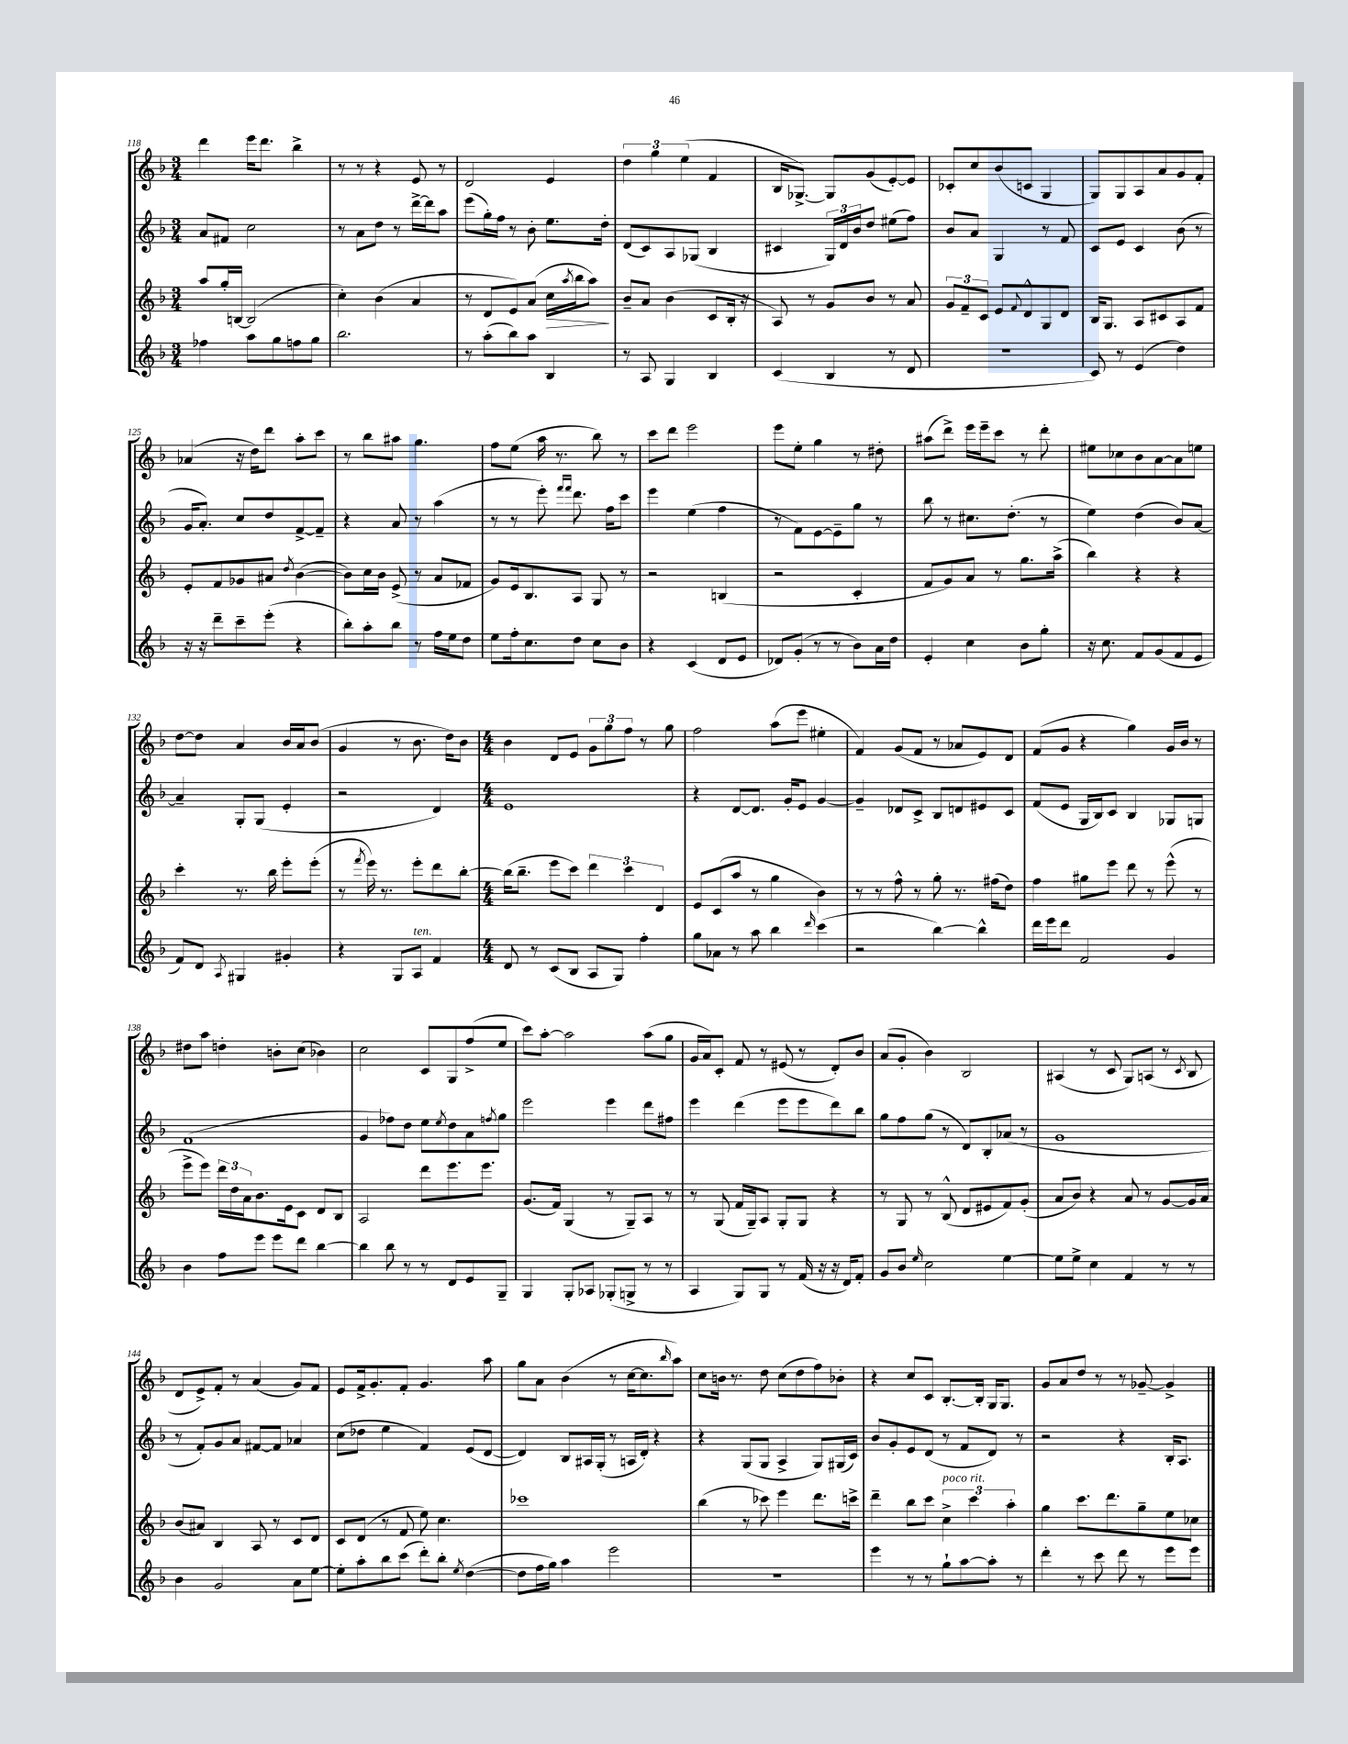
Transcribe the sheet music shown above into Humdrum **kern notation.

**kern	**kern	**kern	**kern
*staff4	*staff3	*staff2	*staff1
*clefG2	*clefG2	*clefG2	*clefG2
*k[b-]	*k[b-]	*k[b-]	*k[b-]
*M3/4	*M3/4	*M3/4	*M3/4
4ff-	8aa	8a	4ddd
.	16gg'	8f#	.
.	[16B	.	.
8aa	(2B]	2cc	16eee
.	.	.	8.ddd
8gg	.	.	.
8ff	.	.	4bb-^
8gg	.	.	.
=	=	=	=
2.bb-	4cc')	8r	8r
.	.	8a	8r
.	(4b-	8dd	4r
.	.	8r	.
.	4a	[16ddd^	8e
.	.	16ddd]	.
.	.	8aa	8r
=	=	=	=
8r	8r	(8eee	2d
(8aa'	8d	16gg')	.
.	.	16ff	.
8bb-)	8e)	8r	.
8aa	(8a	8b-'	.
4B-	16cc	8.ee	4e
.	8qaa	.	.
.	16bb-	.	.
.	8aa)	.	.
.	.	16dd'	.
=	=	=	=
8r	8b-~	(8d	6dd
8A	8a	8c)	.
.	.	.	6gg
4G	(4b-	8A	.
.	.	.	(6ee
.	.	(8G-	.
4B-	8c	4B-	4f
.	16B-'	.	.
.	16r	.	.
=	=	=	=
(4c	8A)	4c#	16B-
.	.	.	[8.G-^)
.	8r	.	.
4B-	8g	24G)	8G-]
.	.	24d	.
.	.	24b-	.
.	8b-	8dd	(8g
8r	8r	(8ee#	[8e')
8d	8a	8ff)	8e]
=	=	=	=
2.r	12g	8b-	8c-'
.	12f~	.	.
.	.	8a	8cc
.	12c	.	.
.	8e	4G	(8b-
.	8qqf	.	.
.	8d^^	.	8c
.	8G	8r	4G
.	8d	8f	.
=	=	=	=
8c)	16B-	8c	8G)
.	8.G	.	.
8r	.	8e	8G
(4e	8A	4c	8A
.	8c#	.	8a
4dd)	8A	(8b-	8g
.	8f	8r	8f'
=	=	=	=
16r	8e'	16g	(4a-
16r	.	8.a')	.
8ddd~	8f	.	.
8ccc~	8g-	8cc	16r
.	.	.	16dd)
(8eee'	8a#	8dd	8ddd
.	8qdd	.	.
4r	([4b-	[8f^	8aa'
.	.	8f~]	8ccc
=	=	=	=
8bb-')	8b-])	4r	8r
8aa'	16cc	.	8bb-
.	16b-	.	.
8bb-	(8e^	8a	8aa#
8r	8r	8r	4.gg
16ff	8a	(4aa	.
16ee	.	.	.
8dd	8f-	.	.
=	=	=	=
8ee	8g)	8r	8ff
16ff'	16e	8r	(8ee
8.cc	8.B-	.	.
.	.	8eee')	16aa
.	.	.	8.r
.	.	16qqfff	.
.	.	16qqfff	.
8dd	8A	8.ddd	.
8cc	8G	.	8bb-)
.	.	16ff	.
8b-	8r	8ccc	8r
=	=	=	=
4r	2r	4eee	8ccc
.	.	.	8ddd
(4c	.	(4ee	2eee
8d	(4B	4ff	.
8e	.	.	.
=	=	=	=
8d-)	2r	8r	8eee
(8g'	.	8f)	8ee'
8r	.	[8e	4gg
8r	.	8e~]	.
8b-)	4c'	8gg	8r
16a	.	8r	8dd#'
16dd	.	.	.
=	=	=	=
4e'	8f	8bb-	(8aa#
.	8g)	8r	8ddd^)
4cc	8a	8.cc#	16eee
.	.	.	16eee~
.	8r	.	8ccc
.	.	(8.dd'	.
8b-	8.gg	.	8r
8gg'	.	8r	8ddd'
.	(16aa^	.	.
=	=	=	=
16r	4bb-)	4ee)	8ee#
8.cc	.	.	.
.	.	.	8cc-
8f	4r	(4dd	8b-
(8g	.	.	[8a
8f	4r	8b-)	8a]
8e	.	[8a	8ee
=	=	=	=
8f)	4ccc'	4a~]	[8dd
8d	.	.	8dd]
8qA	.	.	.
4G#	8.r	8G'	4a
.	.	(8G	.
.	16bb-	.	.
4g#'	8eee'	4e'	16b-
.	.	.	16a
.	(8eee'	.	(8b-
=	=	=	=
4r	8r	2r	4g
.	8qfff	.	.
.	16eee)	.	.
.	8.r	.	.
8G	.	.	8r
8A	8eee'	.	8.b-
4f	8ddd	4d)	.
.	.	.	16dd)
.	[8bb-'	.	8b-
=	=	=	=
*M4/4	*M4/4	*M4/4	*M4/4
8d	(16bb-]	1e	4b-
.	8.bb-~	.	.
8r	.	.	.
(8c	8eee	.	8d
8B-	8ccc)	.	8e
8A	6ddd	.	12g
.	.	.	12gg
8G)	.	.	.
.	6ccc	.	12ff
4ff'	.	.	8r
.	6d	.	.
.	.	.	8gg
=	=	=	=
8gg	8e	4r	2ff
8a-	(8c	.	.
8r	8aa	[8d	.
8aa	8r	8.d]	.
4bb-	4gg	.	(8aa
.	.	16g'	.
.	.	8e	8eee
16qqddd	.	.	.
(4ccc	4b-)	[4g	4ee#'
=	=	=	=
2r	8r	4g~]	4f)
.	8r	.	.
.	8ff^^	8d-	(8g
.	8r	8c^	8f
[4bb-)	8gg'	8B-	8r
.	8.r	8d	8a-
4bb-^^]	.	8e#	8e)
.	(16ff#	.	.
.	8dd)	8c	8d
=	=	=	=
16ddd	4ff	(8f	(8f
16eee	.	.	.
8ddd	.	8e	8g
2f	8gg#	16G	4r
.	.	16B-)	.
.	8eee	8c	.
.	8ddd	4B-	4gg)
.	8r	.	.
4g	(8eee^^	8G-	16g
.	.	.	16b-
.	8r	8G	8r
=	=	=	=
4b-	8eee^	(1f	8dd#
.	8eee)	.	8aa
8ff	24ddd	.	4dd'
.	24dd	.	.
.	24a	.	.
8eee	8.b-	.	.
8eee	.	.	8b'
.	16e	.	.
8ddd	8c	.	(8cc
[4bb-	8d	.	4b-)
.	8B-	.	.
=	=	=	=
4bb-]	2A	4g	2cc
8bb-	.	8ff-)	.
8r	.	8dd	.
8r	8ddd	8ee	8c
.	.	8qee	.
8d	8.eee	8dd	8G
8e	.	8a	(8ff^
.	8.eee	.	.
.	.	8qff	.
8G~	.	8gg	8ee
=	=	=	=
4G	(8.g	2eee	8ccc)
.	.	.	[8aa'
.	16f)	.	.
8G'	(4G	.	2aa]
8A-	.	.	.
(8G-'	8r	4eee	.
8G^	8G~)	.	.
8r	8A	8ddd	(8aa
8r	8r	8ff#	8gg
=	=	=	=
4A	8r	4eee	16g
.	.	.	16a)
.	(8G	.	8c'
8G)	16f	(4ddd	8f
.	16G~)	.	.
8G	8A	.	8r
8r	8G'	8eee	(8e#
(16f	8G	8eee	8r
16r	.	.	.
16r	4r	8ddd)	8d')
16d)	.	.	.
8f'	.	8bb-	8b-
=	=	=	=
8g	8r	8gg	(8a
8b-	8G	8ff	8g'
16qqee	.	.	.
2cc	8r	(8gg	4b-)
.	(8B-^^	8r	.
.	8d	8d)	2B-
.	8e#	8B-'	.
[4ee	8f)	(8a-	.
.	(8g'	8r	.
=	=	=	=
8ee]	8a	1g	(4A#
8ee^	8b-)	.	.
4cc	4r	.	8r
.	.	.	8c
4f	8a	.	8G)
.	8r	.	(8A
8r	[8g	.	8r
.	.	.	8qc
8r	16g]	.	8B-
.	16a	.	.
=	=	=	=
4b-	(8b-	8r	8d
.	8a#)	8f')	8e^)
2g	4B-	8g	8f'
.	.	8a	8r
.	8A	[8f#	(4a
.	8r	8f#]	.
8a	8c	4a-	8g)
[8ee	8d	.	8f
=	=	=	=
8ee']	8c	(8cc	8e
8aa'	(8d	8dd-	16f^
.	.	.	8.g'
8bb-	8r	4ee	.
(8ccc	8f	.	8f'
8ddd')	8ee)	4f)	4.g
8bb-'	4.cc	.	.
8qee	.	.	.
([4dd	.	(8e	.
.	.	[8d	8aa
=	=	=	=
8dd]	1ccc-	4d])	8gg
16ff	.	.	8a
16gg)	.	.	.
4aa	.	8B-	(4b-
.	.	16A#	.
.	.	(16G'	.
2eee	.	8r	8r
.	.	16A	[16cc
.	.	16d')	8.cc]
.	.	4r	.
.	.	.	16qqbb-
.	.	.	8aa)
=	=	=	=
1r	(4bb-	4r	8cc
.	.	.	16b
.	.	.	8.r
.	8r	(8G	.
.	8ccc-)	8G	8dd
.	4eee	4A^	(8cc
.	.	.	8dd
.	8.ddd	8G)	8ff)
.	.	(16G#	8b-'
.	16ccc^	16c)	.
=	=	=	=
4eee	4ddd~	8b-	4r
.	.	8g'	.
8r	8bb-	8e	8cc
8r	8ccc	(8d	8c
8gg`	6cc^	8r	[8.B-'
[8aa	.	8f	.
.	6ccc	.	.
.	.	.	16B-']
8aa']	.	8d)	16G
.	.	.	8.G
.	6aa'	.	.
8r	.	8r	.
=	=	=	=
4ddd'	4gg	2r	8g
.	.	.	8a
8r	8.ccc	.	8dd
8ccc	.	.	8r
.	8.ddd	.	.
8ddd	.	4r	8r
8r	8gg~	.	[8g-~
8eee	8ee	16B-'	4g-^]
.	.	8.A	.
8eee	8cc-	.	.
==	==	==	==
*-	*-	*-	*-
